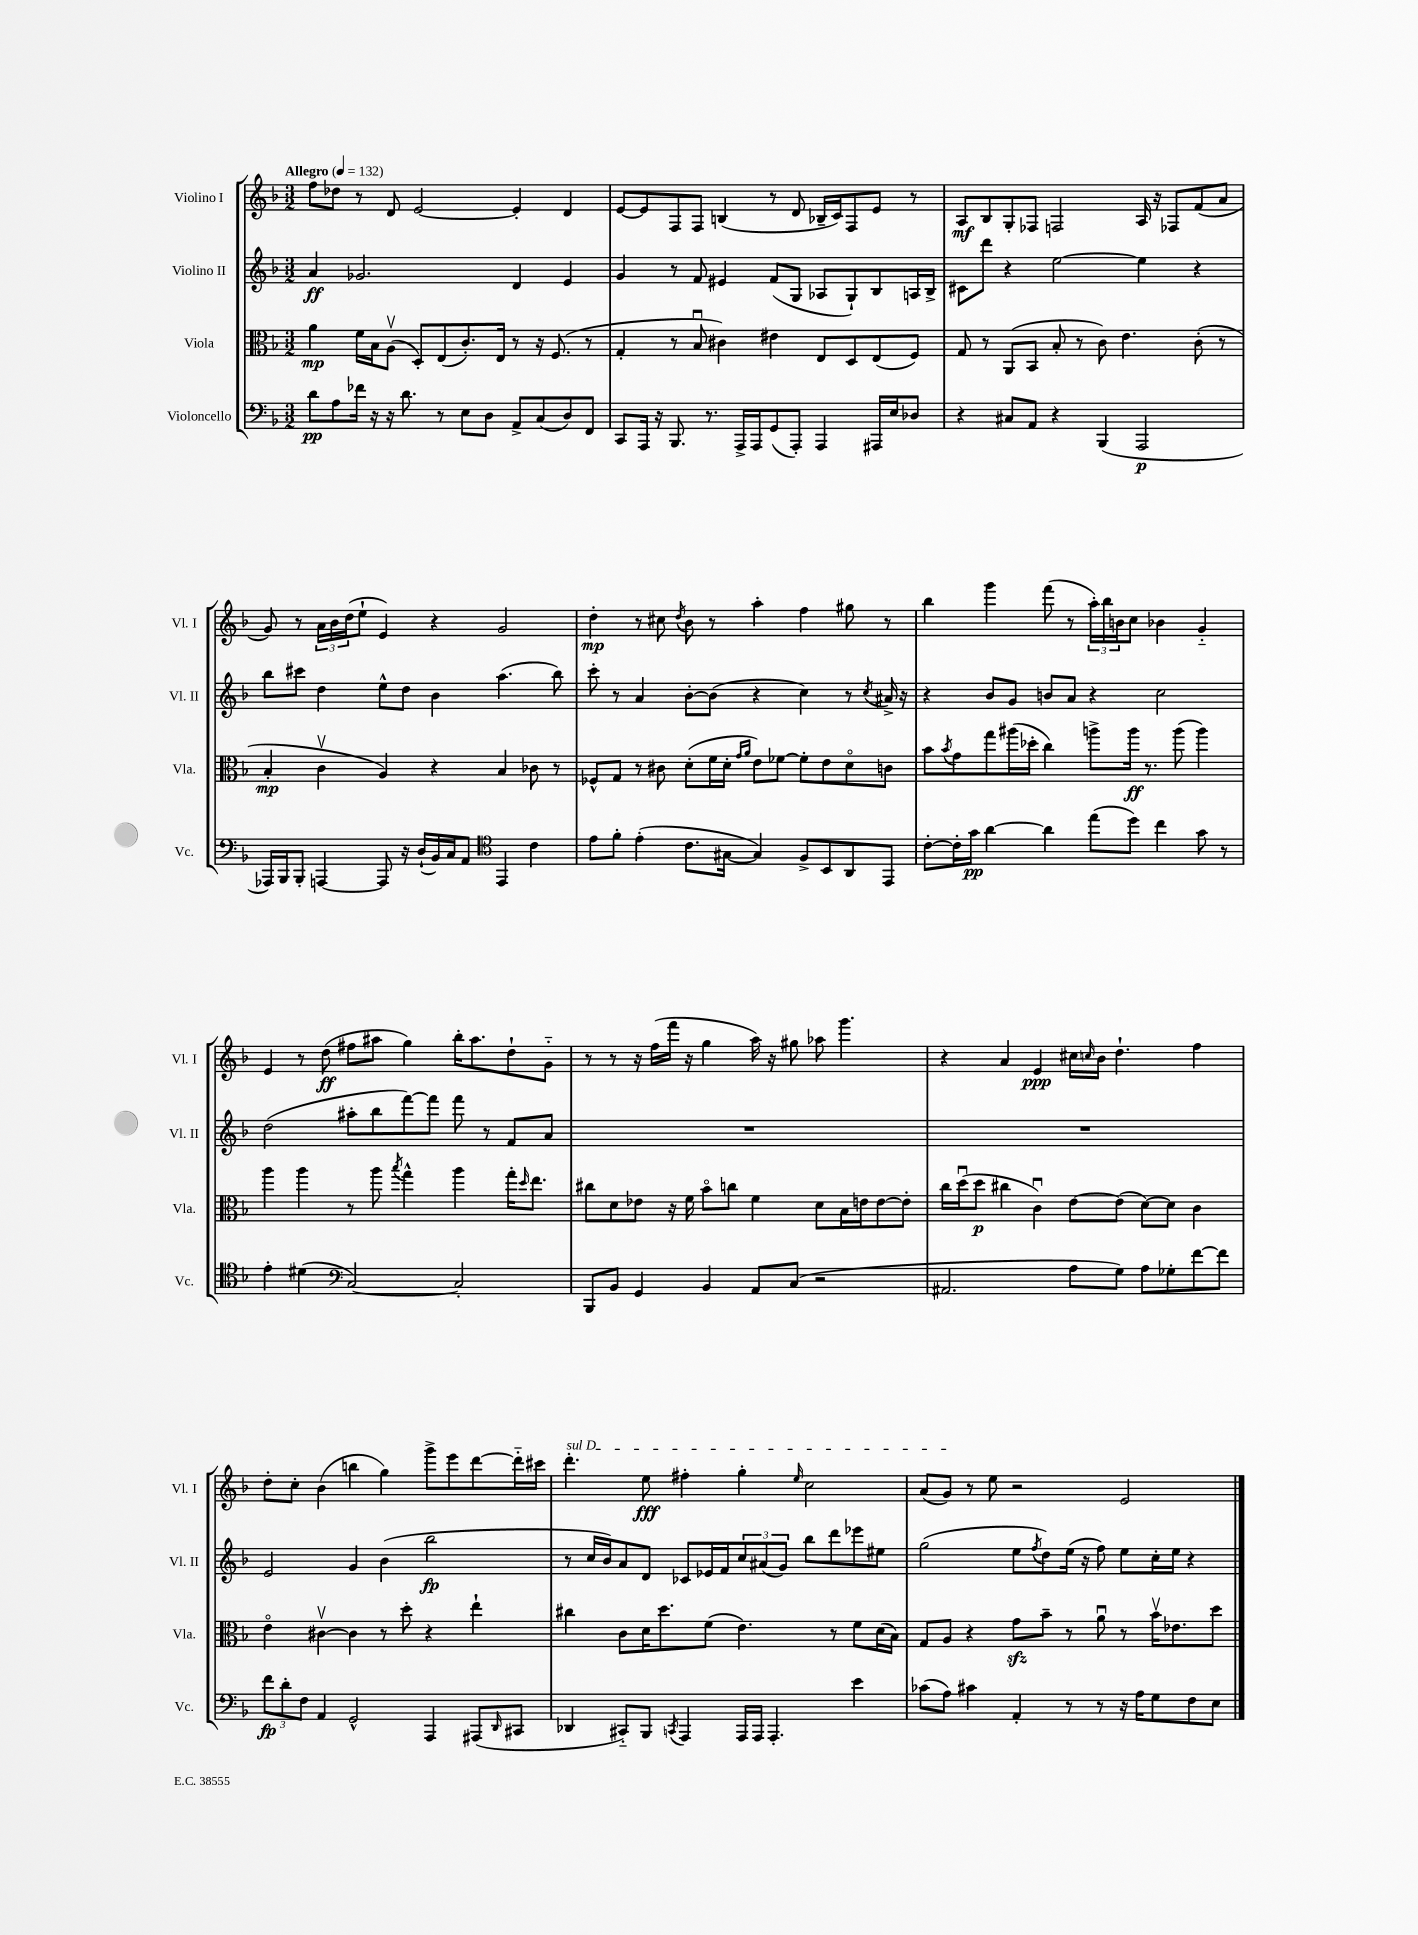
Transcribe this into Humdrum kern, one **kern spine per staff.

**kern	**kern	**kern	**kern
*staff4	*staff3	*staff2	*staff1
*clefF4	*clefC3	*clefG2	*clefG2
*k[b-]	*k[b-]	*k[b-]	*k[b-]
*M3/2	*M3/2	*M3/2	*M3/2
*MM132	*MM132	*MM132	*MM132
8d	4a	4a	8ff
8A	.	.	8dd-
16f-	16f	2.g-	8r
16r	16B-	.	.
16r	(8Av	.	8d
8.d	.	.	.
.	8D')	.	[2e
8r	(8E	.	.
8E	8.c')	.	.
8D	.	.	.
.	16E	.	.
8AA^	8r	4d	4e']
(8C	16r	.	.
.	(8.F	.	.
8D)	.	4e	4d
8FF	8r	.	.
=	=	=	=
8CC	4G'	4g	[8e
16AAA	.	.	8e]
16r	.	.	.
8.BBB-	8r	8r	8F
.	8B-u	8f	8F
8.r	.	.	.
.	4c#)	4e#	(4B
16AAA^	.	.	.
16AAA	.	.	.
(8GG	4e#	(8f	8r
8AAA')	.	8G	8d
4AAA	8E	8A-	16B-~
.	.	.	16c)
.	8D	8G`)	8F
16AAA#	(8E	8B-	8e
16E	.	.	.
8D-	8F)	16A	8r
.	.	16B-^	.
=	=	=	=
4r	8G	8c#	8A
.	8r	8ddd	8B-
8C#	(8AA	4r	8G'
8AA	8BB-	.	8F-
4r	8B-'	[2ee	2F
.	8r	.	.
(4BBB-	8c)	.	.
.	4.e	.	.
2AAA	.	4ee]	16A
.	.	.	16r
.	.	.	8F-
.	(8c'	4r	(8f
.	8r	.	8a
=	=	=	=
16AAA-)	4B-'	8bb-	8g)
16BBB-	.	.	.
8BBB-'	.	8ccc#	8r
[4AAA	4cv	4dd	24a
.	.	.	24b-
.	.	.	(24dd
.	.	.	8ee`
8AAA]	4A)	8ee^^	4e)
16r	.	8dd	.
(16D`	.	.	.
16BB-)	4r	4b-	4r
16C	.	.	.
8AA	.	.	.
*clefC4	*	*	*
4EE	4B-	(4.aa	2g
4c	8c-	.	.
.	8r	8bb-)	.
=	=	=	=
8e	8F-^^	8ccc'	4dd'
8f'	8G	8r	.
(4e'	8r	4a	8r
.	8c#	.	8cc#
.	.	.	8qdd
8.c	(8d'	[8b-'	8b-
.	16f	(8b-]	8r
[16G#	16d'	.	.
.	16qqg	.	.
.	16qqa	.	.
4G#])	8e)	4r	4aa'
.	[8f-	.	.
8F^	8f-']	4cc)	4ff
8BB-	8e	.	.
8AA	8do	8r	8gg#
.	.	8qcc	.
8EE	8c	16a#^	8r
.	.	16r	.
=	=	=	=
[8c'	8b-	4r	4bb-
.	8qb-	.	.
16c']	8g	.	.
16g	.	.	.
[4a	8gg	8b-	4ggg
.	(16aa#	8g	.
.	16dd-'	.	.
4a]	4cc)	8b	(8fff
.	.	8a	8r
(8ee	8aa^	4r	24aa')
.	.	.	24bb-
.	.	.	24b
8dd)	16aa	.	8cc
.	8.r	.	.
4cc	.	2cc	4b-
.	(8aa	.	.
8g	4aa)	.	4g'~
8r	.	.	.
=	=	=	=
4e'	4aa	(2dd	4e
(4d#	4aa	.	8r
.	.	.	(8dd
*clefF4	*	*	*
[2C)	8r	8aa#'	8ff#
.	8aa	8bb-	8aa#
.	8qbb-	.	.
.	4gg^^	[8fff)	4gg)
.	.	8fff]	.
2C']	4aa	8fff	16bb-'
.	.	.	8.aa#
.	.	8r	.
.	16gg'	8f	8dd`
.	16qqdd	.	.
.	8.ee	.	.
.	.	8a	8g'~
=	=	=	=
8BBB-	8cc#	1.r	8r
8BB-	8d	.	8r
4GG	8e-	.	16r
.	.	.	(16ff
.	16r	.	16fff
.	16f	.	16r
4BB-	8b-o	.	4gg
.	8cc	.	.
8AA	4f	.	16aa)
.	.	.	16r
(8C	.	.	8gg#
2r	8d	.	8aa-
.	16B-	.	4.ggg
.	16e	.	.
.	[8e	.	.
.	8e']	.	.
=	=	=	=
2.AA#	16cc	1.r	4r
.	(16ddu	.	.
.	8dd	.	.
.	4cc#	.	4a
.	4cu)	.	4e
8A	[8e	.	16cc#
.	.	.	16qqcc
.	.	.	16b-
8G)	(8e]	.	4.dd`
8A	[8d)	.	.
8G-'	8d]	.	.
[8f	4c	.	4ff
8f]	.	.	.
=	=	=	=
12f	4eo	2e	8dd'
12d'	.	.	.
.	.	.	8cc'
12F	.	.	.
4AA	[4c#v	.	(4b-
2GG^^	4c#]	4g	4bb
.	8r	(4b-	4gg)
.	8dd'	.	.
4AAA	4r	2bb-	8ggg^
.	.	.	8eee
(8AAA#	4ee`	.	[8ddd
16qqDD	.	.	.
8CC#	.	.	16ddd'~]
.	.	.	16ccc#
=	=	=	=
4DD-	4cc#	8r	4.ddd'
.	.	16cc	.
.	.	16b-)	.
8CC#'~)	8c	8a	.
8BBB-	16d	8d	8ee
.	8.dd	.	.
8qCC	.	.	.
4AAA	.	8c-	4ff#'
.	(8f	16e-	.
.	.	16f	.
16AAA	4.e)	12cc	4gg'
16AAA	.	.	.
.	.	(12a#	.
4.AAA'	.	.	.
.	.	12g)	.
.	.	.	16qqee
.	.	8bb-	2cc
.	8r	8ddd	.
4e	8f	8eee-	.
.	(16d	8ee#	.
.	16B-)	.	.
=	=	=	=
(8c-	8G	(2gg	(8a
8A)	8A	.	8g)
4c#	4r	.	8r
.	.	.	8ee
4AA'	8g	8ee	2r
.	.	8qff	.
.	8b-~	8dd)	.
8r	8r	(16ee	.
.	.	16r	.
8r	8au	8ff)	.
16r	8r	8ee	2e
16A	.	.	.
8G	16b-v	16cc'	.
.	8.e-	16ee	.
8F	.	4r	.
8E	8dd	.	.
==	==	==	==
*-	*-	*-	*-
